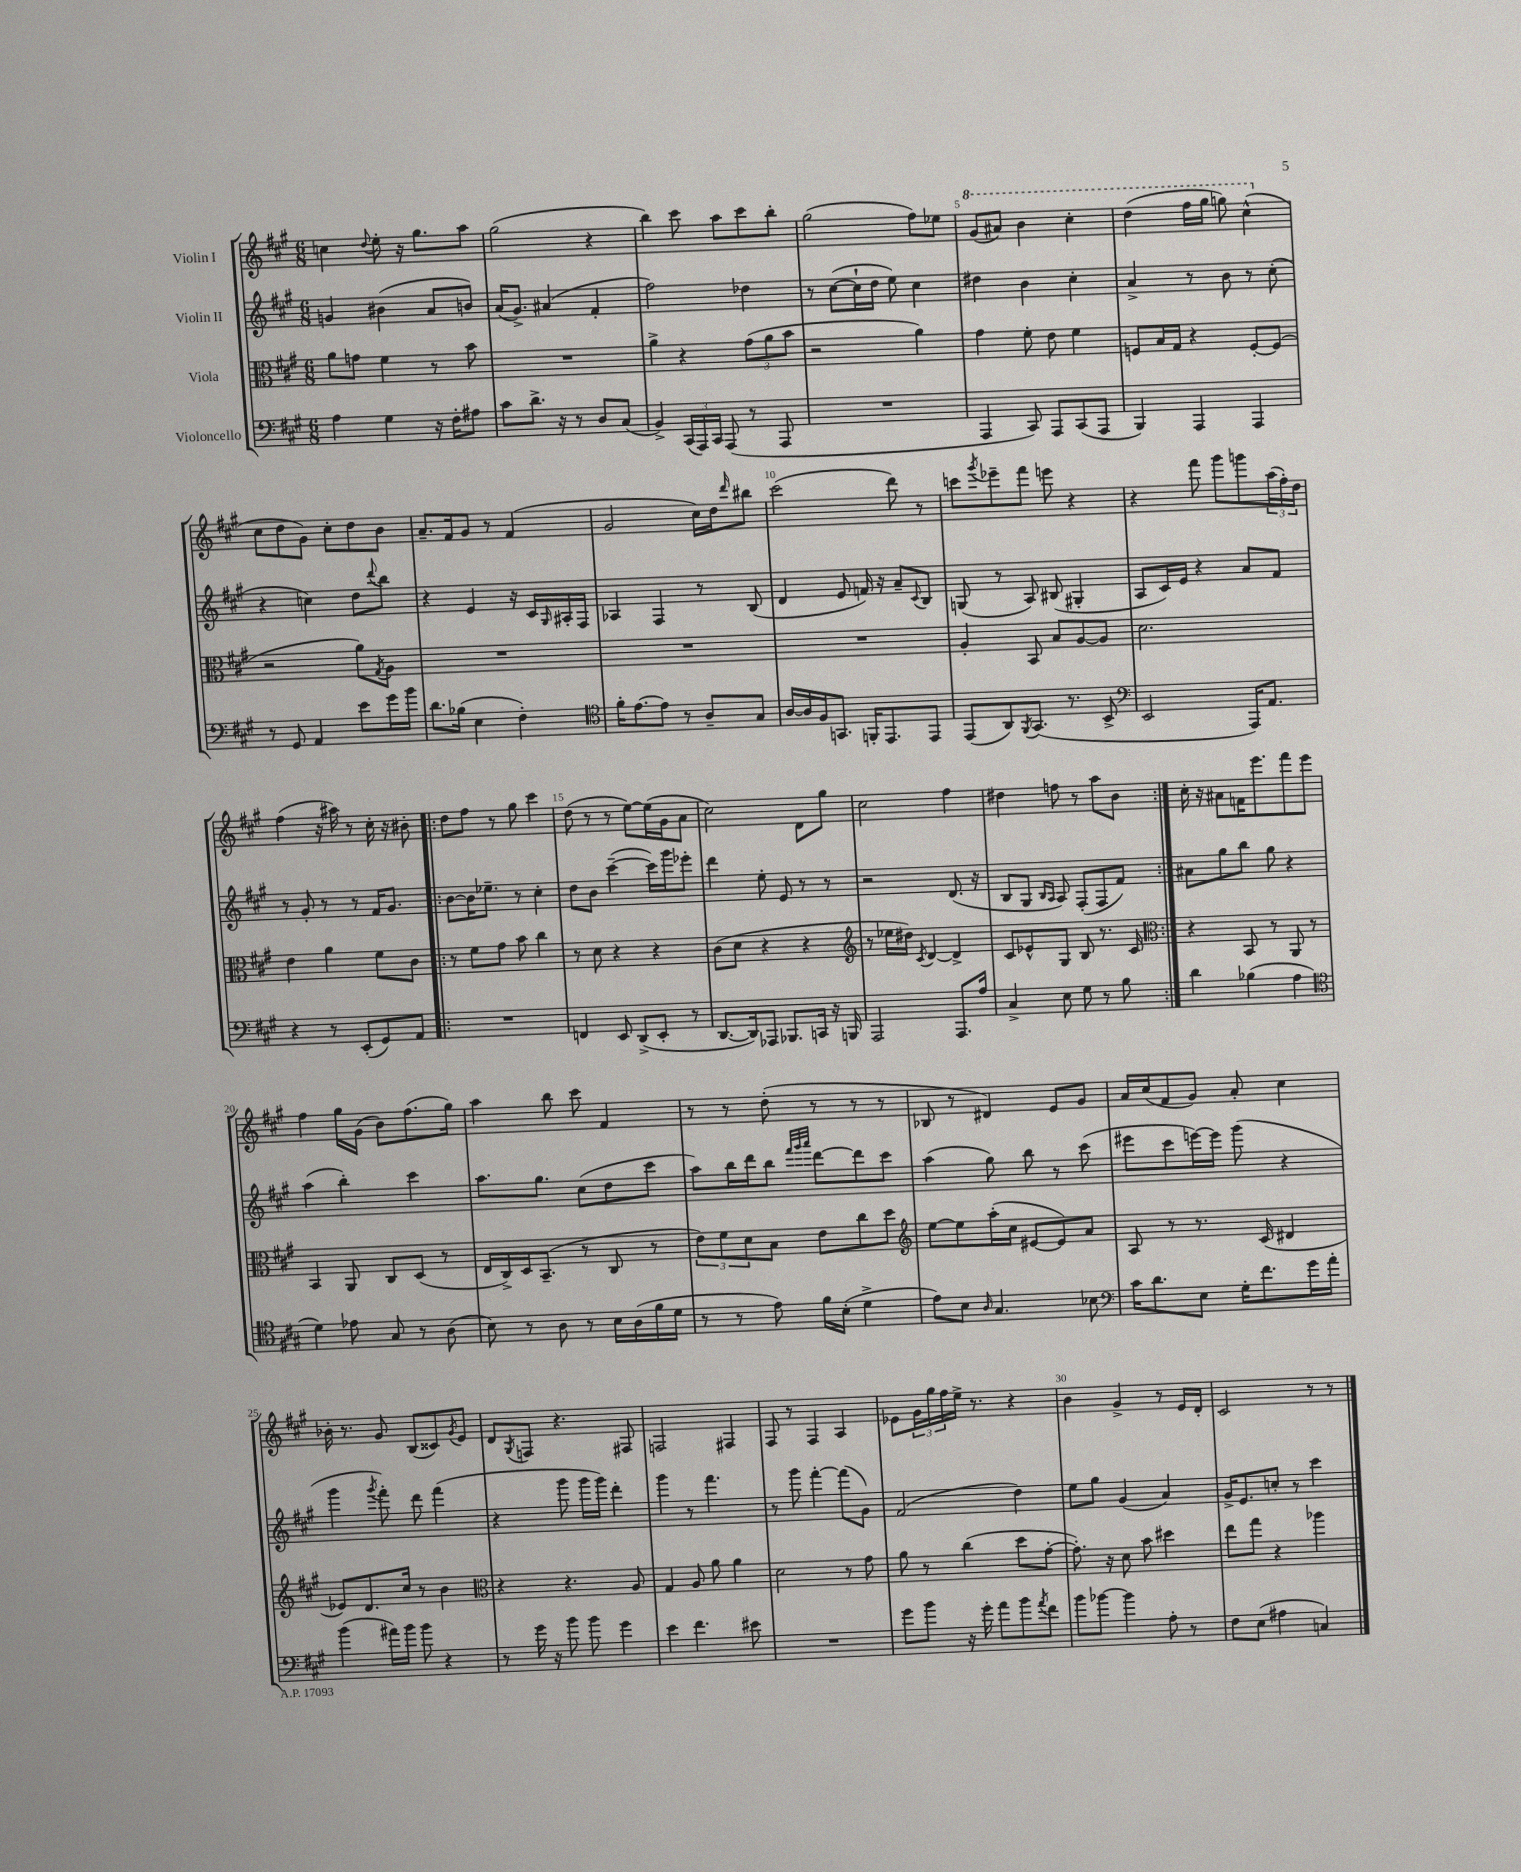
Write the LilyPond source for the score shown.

<<
\new StaffGroup <<
\new Staff = "s0" \with { instrumentName = "Violin I" } {
    \clef treble \key a \major \numericTimeSignature \time 6/8
    c''4 \appoggiatura { d''8 } e''8-. r16 gis''8. a''8 |
    gis''2( r4 |
    b''4) cis'''8 a''8 cis'''8 b''8-. |
    gis''2( fis''8) ees''8 |
    \ottava #1 gis''8( ais''8) b''4 cis'''4-. |
    d'''4( fis'''16 gis'''16 g'''8) cis'''4-^( \ottava #0 |
    cis''8 d''8 gis'8) cis''8-. d''8 b'8 |
    a'8.-- fis'16 gis'8 r8 fis'4( |
    gis'2 cis''16) d''16 \grace { d'''16 } bis''8 |
    cis'''2( d'''8) r8 |
    c'''8 \acciaccatura { gis'''8 } ees'''8-- fis'''8 e'''8 r4 |
    r4 fis'''8 gis'''8 g'''8 \tuplet 3/2 { a''16( fis''16-.) d''16 } |
    fis''4( r16 ais''16) r8 cis''16-. r16 bis'8-. |
    \repeat volta 2 { d''8 fis''8 r8 gis''8 cis'''4 |
    d''8( r8 r8 e''8~) e''16( gis'16 a'8 |
    cis''2) d'8 gis''8 |
    cis''2 fis''4 |
    dis''4 f''8 r8 a''8 b'8 | }
    cis''16-. r16 ais'8 f'16 e'''8. fis'''8 e'''8 |
    fis''4 gis''16 gis'16( b'8) fis''8.( gis''16) |
    a''4 b''8 cis'''8 fis'4 |
    r8 r8 d''8-.( r8 r8 r8 |
    bes8 r8 dis'4) e'8 gis'8 |
    a'16 cis''16( fis'8 gis'8) a'8-. cis''4 |
    bes'16-. r8. gis'8 b8( cisis'8) \acciaccatura { gis'8 } e'8 |
    d'8 \acciaccatura { gis8 } f8 r4. fis8 |
    f2 fis4 |
    fis8 r8 fis4 a4 |
    ees'8 \tuplet 3/2 { gis'16 gis''16 fis''16 } e''16-> r8. r4 |
    b'4 gis'4-> r8 e'16 d'16-. |
    cis'2 r8 r8 \bar "|." |
}
\new Staff = "s1" \with { instrumentName = "Violin II" } {
    \clef treble \key a \major \numericTimeSignature \time 6/8
    g'4 bis'4( a'8 b'8) |
    a'16( gis'8.->) ais'4( fis'4-. |
    fis''2) des''4 |
    r8 cis''8~( cis''16-! d''16 e''8) cis''4 |
    dis''4 b'4 cis''4-. |
    a'4-> r8 b'8 r8 cis''8-.( |
    r4 c''4) d''8 \appoggiatura { d'''8 } b''8 |
    r4 e'4 r16 cis'16 \grace { gis16 } ais16-. fis16 |
    aes4 fis4 r8 b8( |
    d'4 e'8 f'16) r16 a'8-- \appoggiatura { cis'8 } b8 |
    g8( r8 a8) bis8( gis4-. |
    a8 cis'16) e'16 r4 a'8 fis'8 |
    r8 gis'8-. r8 r8 fis'16 gis'8. |
    \repeat volta 2 { b'8~ b'16 ees''8.-- r8 cis''4-. |
    d''8 b'8 cis'''4~--( cis'''16) gis'''16 ees'''8-. |
    d'''4 e''8-. e'8 r8 r8 |
    r2 d'8.( r16 |
    b8 gis8 \grace { b16 a16 } a8) fis8-.( fis8 fis'8) | }
    ais'8 gis''8 b''8 gis''8 r4 |
    a''4( b''4-.) cis'''4 |
    a''8. gis''8. cis''8( d''8 cis'''8 |
    a''8) b''16 d'''16 b''8 \grace { fis'''32 gis'''32 a'''32 } d'''8~ d'''8 cis'''8 |
    a''4( gis''8) b''8 r8 cis'''8( |
    eis'''8 cis'''8 e'''16~) e'''16 gis'''8( r4 |
    gis'''4 \acciaccatura { gis'''8 } fis'''8-.) d'''8 fis'''4( |
    r4 gis'''8 gis'''16 gis'''16) d'''4-. |
    gis'''4 r8 fis'''4. |
    r8 gis'''8 fis'''4~-. fis'''8( gis'8) |
    fis'2( d''4) |
    e''8 gis''8 gis'4( a'4) |
    gis'16-> e'8. c''8-. r8 cis'''4 \bar "|." |
}
\new Staff = "s2" \with { instrumentName = "Viola" } {
    \clef alto \key a \major \numericTimeSignature \time 6/8
    a'8 g'8 fis'4 r8 b'8 |
    R2. |
    a'4-> r4 \tuplet 3/2 { gis'8( a'8 b'8 } |
    r2 a'4) |
    gis'4 fis'8-. e'8 fis'4 |
    f8 b16 gis16 r4 f8~-. f8( |
    r2 a'8) \acciaccatura { gis8 } a8 |
    R2. |
    R2. |
    R2. |
    a4-. b,8 b8 a8~ a8 |
    d'2. |
    e'4 a'4 fis'8 cis'8 |
    \repeat volta 2 { r8 fis'8 gis'8 b'8 cis''4 |
    r8 d'8 r4 r4 |
    cis'8( d'8 r4 r4 |
    \clef treble r8 ees''16 dis''16) \acciaccatura { cis'8 } d'4~ d'4-> |
    cis'8 ees'8-^ gis8 b8 r8. cis'16 | }
    \clef alto r4 b,8 r8 a,8 r8 |
    b,4 a,8 cis8 d8( r8 |
    e16 cis16->) d16 b,8.--( r8 cis8 r8 |
    \tuplet 3/2 { e'8) fis'8 d'8 } b8 e'8 cis''8 d''8 |
    \clef treble e''8~ e''8 a''16-.( cis''16 eis'8~ eis'8) a'8 |
    a8 r8 r8. cis'16( dis'4 |
    ees'8) d'8. cis''16 r8 b'4 |
    \clef alto r4 r4. a8 |
    gis4 a8 a'8 a'4 |
    d'2 r8 gis'8 |
    a'8 r8 cis''4( d''8 gis'8~-. |
    gis'8.-.) r16 d'8 b'8 dis''4 |
    e''8 gis''8 r4 aes''4 \bar "|." |
}
\new Staff = "s3" \with { instrumentName = "Violoncello" } {
    \clef bass \key a \major \numericTimeSignature \time 6/8
    a4 gis4 r16 fis16-. ais8 |
    cis'8 d'8.-> r16 r8 d8 cis8( |
    b,4->) \tuplet 3/2 { cis,16( a,,16) cis,16 } a,,8( r8 a,,8 |
    R2. |
    a,,4 cis,8) a,,8 cis,8( a,,8 |
    b,,4) a,,4 a,,4 |
    r8 gis,8 a,4 e'8 gis'16 b'16 |
    d'8. bes16( e4 fis4-.) |
    \clef tenor fis'16-. e'8.~ e'8 r8 a8-- gis8 |
    a16~ a16 fis16 g,8. f,16-. e,8. e,8 |
    e,8( a,8) \acciaccatura { fis,8 } gis,8.( r8. b,8-> |
    \clef bass e,2 a,,16) a,8. |
    r4 r8 e,8-.( gis,8) a,8 |
    \repeat volta 2 { R2. |
    f,4 e,8 d,8->( e,8-. r8 |
    d,8.~ d,16) aes,,8 bes,,8. c,16 r16 b,,16 |
    a,,2 a,,8. a16 |
    cis4-> e8 gis8 r8 b8 | }
    d'4 bes4( a4 |
    \clef tenor d'4) ees'8 gis8 r8 a8( |
    b8) r8 a8 r8 b16 a16( fis'16 d'16 |
    r8 r8 e'8) fis'16 b16-.( d'4-> |
    e'8) b8 \grace { a16 } gis4. bes8 |
    \clef bass cis'16 d'8. e8 gis16-. fis'8. gis'16 a'16-. |
    b'4( ais'16) b'16 b'8 r4 |
    r8 gis'16 r16 b'8 b'8 gis'4 |
    e'4 fis'4. eis'8 |
    R2. |
    gis'8 b'8 r16 gis'16-. a'8 b'8 \acciaccatura { a'8 } fis'8 |
    b'8 bes'8~ bes'4 a8-. r8 |
    fis8 e8( ais4 c4) \bar "|." |
}
>>
>>
\layout { \context { \Score \override BarNumber.break-visibility = ##(#f #t #t) barNumberVisibility = #(every-nth-bar-number-visible 5) } }
